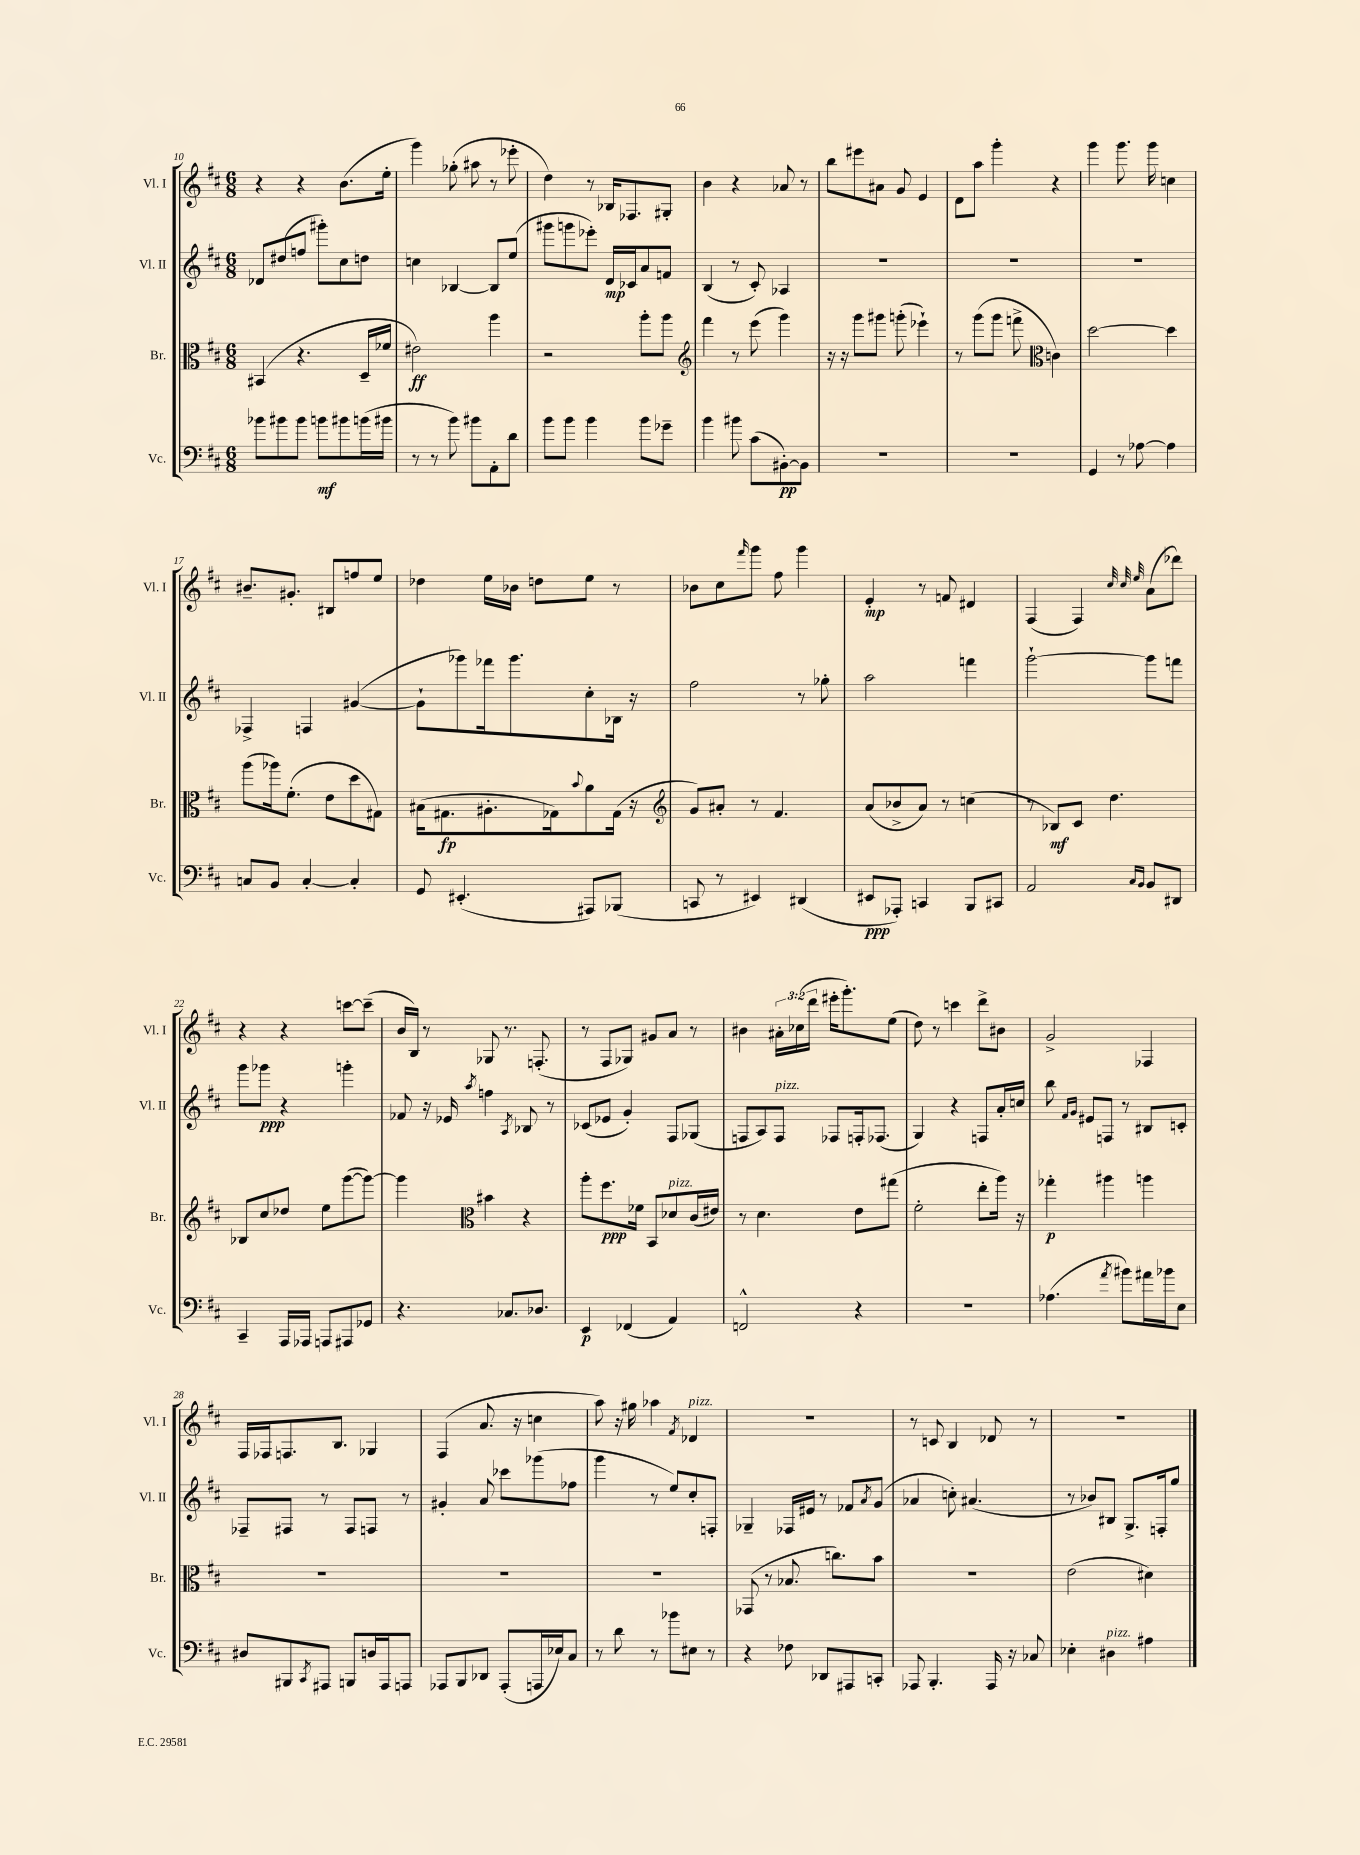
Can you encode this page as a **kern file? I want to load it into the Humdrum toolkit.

**kern	**kern	**kern	**kern
*staff4	*staff3	*staff2	*staff1
*clefF4	*clefC3	*clefG2	*clefG2
*k[f#c#]	*k[f#c#]	*k[f#c#]	*k[f#c#]
*M6/8	*M6/8	*M6/8	*M6/8
8b-	(4BB#	8d-	4r
8b#	.	(8dd#	.
8b#	4.r	8ff	4r
8b	.	8ggg#')	.
8b#	.	8cc#	(8.b
(16b	16D~	8dd	.
16b#	16f-	.	16ee'
=	=	=	=
8r	2e#)	4cc	4ggg)
8r	.	.	.
8b)	.	[4B-	(8gg-'
8b#	.	.	8aa#
8AA'	4aa	8B-]	8r
8d	.	(8ee	8eee-'
=	=	=	=
8b	2r	8ggg#	4dd)
8b	.	8ggg	.
4b	.	8eee-')	8r
.	.	16d	16B-
.	.	16c-	8.F-
8b	8aa'	8a	.
8g-~	8aa	8f	8G#'
=	=	=	=
*	*clefG2	*	*
4b	4fff#	(4B	4b
8b#	8r	8r	4r
(8c#	(8eee	8c#')	.
[8BB#')	4ggg)	4A-	8a-
8BB#]	.	.	8r
=	=	=	=
2.r	16r	2.r	8bb
.	16r	.	.
.	8ggg	.	8eee#
.	8ggg#	.	8a#
.	(8ggg'	.	8g
.	4eee-`)	.	4e
=	=	=	=
2.r	8r	2.r	8d
.	(8ggg	.	8aa
.	8ggg	.	4ggg'
.	8fff^	.	.
*	*clefC3	*	*
.	4c)	.	4r
=	=	=	=
4GG	[2dd	2.r	4ggg
8r	.	.	8.ggg
[8A-	.	.	.
.	.	.	16ggg
4A-]	4dd]	.	4cc
=	=	=	=
8C	(8aa	4F-^	8.b#~
8BB	16aa-)	.	.
.	(8.f#'	.	8.g#'
[4C'	.	4F	.
.	8e	.	8B#
4C']	8dd	([4g#	8ff
.	8G#)	.	8ee
=	=	=	=
8GG	(16B#	8g#`]	4dd-
.	8.G#	.	.
(4.EE#'	.	8ggg-)	.
.	8.A#'	16fff-	16ee
.	.	8.ggg-	16b-
.	.	.	8dd
.	16G-)	.	.
.	8qqb	.	.
8AAA#)	8a	8cc#'	8ee
(8BBB-	(16G-	16B-	8r
.	16r	16r	.
=	=	=	=
*	*clefG2	*	*
8CC	8g)	2ff#	8b-
8r	8a#'	.	8cc#
.	.	.	16qqfff#
4EE#)	8r	.	8ggg
.	4.f#	.	8ff#
(4DD#	.	8r	4ggg
.	.	8gg-'	.
=	=	=	=
8EE#	(8a	2aa	4e'
8AAA-')	8b-^	.	.
4CC	8a)	.	8r
.	8r	.	8f
8BBB	(4cc	4fff	4d#
8CC#	.	.	.
=	=	=	=
2AA	8r	[2ggg`	(4F#
.	8B-)	.	.
.	8c#	.	4F#)
.	4.dd	.	.
.	.	.	32qqcc#
16qqC#	.	.	32qqcc#
16qqBB	.	.	32qqee
8BB	.	8ggg]	(8a
8DD#	.	8fff	8ddd-)
=	=	=	=
4CC#~	8B-	8ggg	4r
.	8cc#	8ggg-	.
16AAA	8dd-	4r	4r
16AAA-	.	.	.
8AAA	8ee	.	.
8AAA#	([8ggg	4ggg'	[8ccc
8GG-	8ggg_)	.	(8ccc~]
=	=	=	=
4.r	4ggg]	8f-	16b
.	.	.	16B)
.	.	16r	8r
.	.	16e-	.
*	*clefC3	*	*
.	.	8qaa	.
.	4b#	4ff	8G-
8.C-	.	.	8.r
.	.	8qA	.
.	4r	8B-	.
8.D-	.	.	(8.F'
.	.	8r	.
=	=	=	=
4EE	8aa'	(8c-	8r
.	8.ff#	8e-	8F#
(4FF-	.	4g')	8G-)
.	16f-	.	.
.	8BB	.	8g#
4AA)	8d-	8F#	8a
.	(16c#	(8G-	8r
.	16e#)	.	.
=	=	=	=
2FF^^	8r	8F	4b#
.	4.d	8A)	.
.	.	8F	24a#'
.	.	.	(24cc-
.	.	.	24ddd
.	.	8F-	16eee#'
.	.	.	8.ggg')
4r	8e	16F'	.
.	.	(8.F-	.
.	(8gg#	.	(8ee
=	=	=	=
2.r	2f#'	4G)	8dd)
.	.	.	8r
.	.	4r	4ccc
.	8ee'	8F	8ddd^
.	16aa)	16a'	8b#
.	16r	16cc	.
=	=	=	=
(4.A-	4gg-'	8bb	2g^
.	.	16qqf#	.
.	.	16qqg	.
.	.	8e#	.
.	4aa#	8F	.
8qa	.	.	.
8b#)	.	8r	.
16a#	4aa	8B#	4F-
16b-	.	.	.
8E	.	8c'	.
=	=	=	=
8D#	2.r	8F-~	16F#
.	.	.	16F-
8BBB#	.	8F#	8.F
8qCC#	.	.	.
8AAA#	.	8r	.
.	.	.	8.B
8BBB	.	8F#	.
16D	.	8F	4G-
16AAA#	.	.	.
8AAA	.	8r	.
=	=	=	=
8AAA-	2.r	4g#'	(4F#
8BBB	.	.	.
8DD-	.	8a	8.a
(8AAA-'	.	8ccc-	.
.	.	.	16r
16AAA	.	(8ggg-	4cc
16E-)	.	.	.
8C#	.	8ff-	.
=	=	=	=
8r	2.r	4ggg	8aa)
8d	.	.	16r
.	.	.	16gg#
8r	.	8r	4aa-
8b-	.	8ee)	.
.	.	.	8qf#
8E#	.	8cc#'	4d-
8r	.	8F'	.
=	=	=	=
4r	(8GG-	4G-~	2.r
.	8r	.	.
8F-	8.B-	16F-	.
.	.	16e#	.
8DD-	.	8r	.
.	8.cc)	.	.
8AAA#	.	8f-	.
.	.	8qa	.
8CC'	8b	(8g	.
=	=	=	=
8AAA-	2.r	4a-	8r
4.BBB'	.	.	8c
.	.	8cc')	4B
.	.	(4.a#	.
16AAA-	.	.	8d-
16r	.	.	.
8C-	.	.	8r
=	=	=	=
4E-'	(2e	8r	2.r
.	.	8b-)	.
4D#	.	8B#	.
.	.	8.G^	.
4A#	4d#)	.	.
.	.	16F'	.
.	.	8gg	.
==	==	==	==
*-	*-	*-	*-
